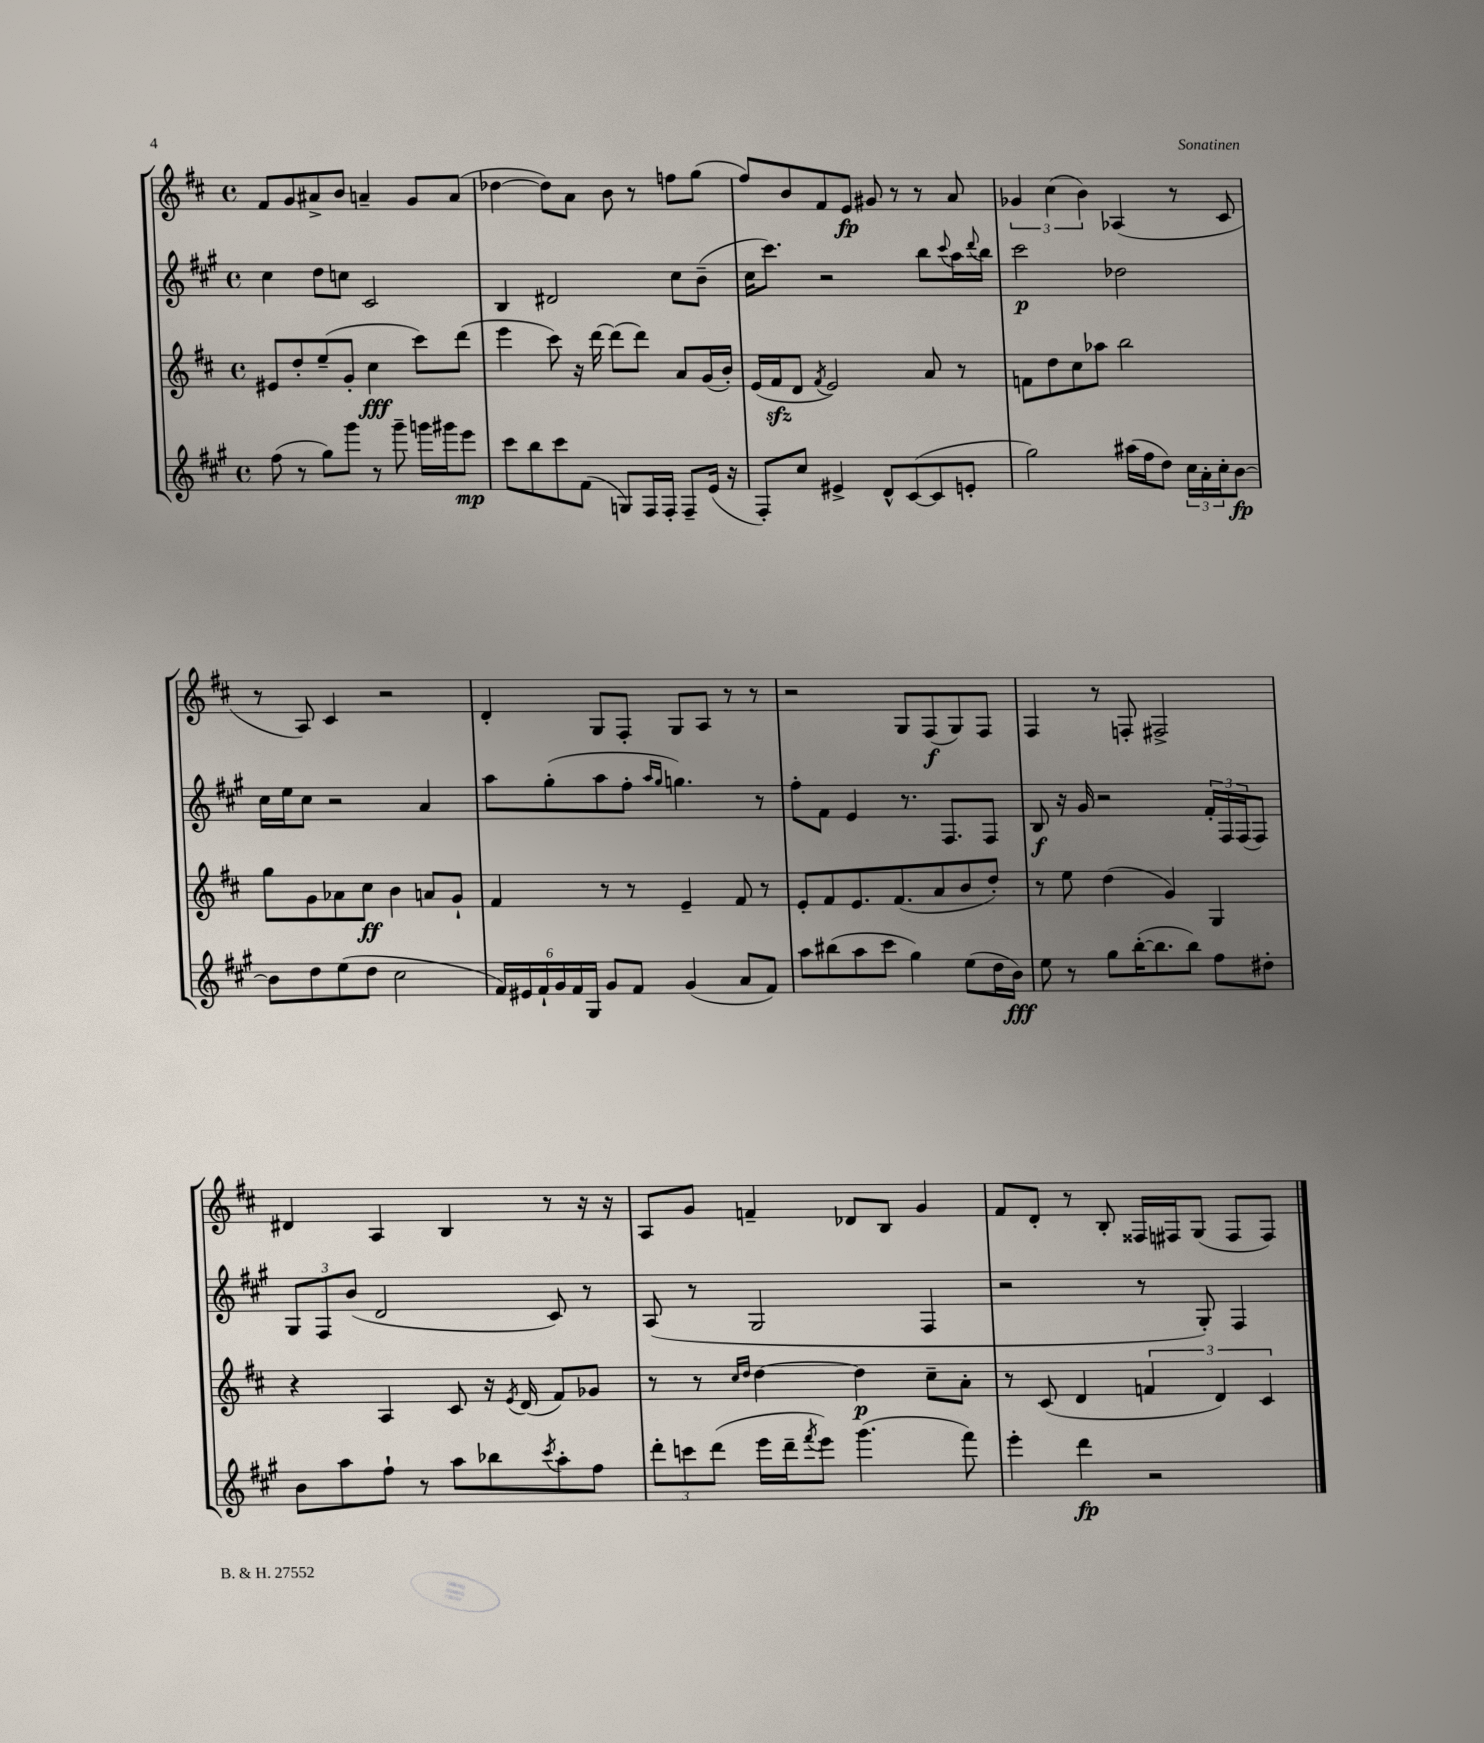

**kern	**dynam	**kern	**dynam	**kern	**dynam	**kern	**dynam
*part4	*part4	*part3	*part3	*part2	*part2	*part1	*part1
*staff4	*staff4	*staff3	*staff3	*staff2	*staff2	*staff1	*staff1
*clefG2	*	*clefG2	*	*clefG2	*	*clefG2	*
*k[f#c#g#]	*	*k[f#c#]	*	*k[f#c#g#]	*	*k[f#c#]	*
*M4/4	*	*M4/4	*	*M4/4	*	*M4/4	*
*met(c)	*	*met(c)	*	*met(c)	*	*met(c)	*
=12	=12	=12	=12	=12	=12	=12	=12
(8ff#\	.	8e#X/L	.	4cc#\	.	8f#/L	.
8r	.	8dd'/	.	.	.	8g/	.
8gg#\L)	.	(8ee~/	.	8dd\L	.	8a#X^/	.
8ggg#\J	.	8g'/J	.	8ccn\J	.	8b/J	.
8r	.	4cc#\	fff	2c#/	.	4an~/	.
8ggg#~\	.	.	.	.	.	.	.
16gggn\LL	.	8ccc#\L)	.	.	.	8g/L	.
16ggg#X\J	.	.	.	.	.	.	.
8eee\J	mp	(8ddd\J	.	.	.	(8a/J	.
=13	=13	=13	=13	=13	=13	=13	=13
8ccc#\L	.	4eee\	.	4B/	.	[4dd-X\	.
8bb\	.	.	.	.	.	.	.
8ccc#\	.	8ccc#\)	.	2d#X/	.	8dd-\L])	.
(8f#\J	.	16r	.	.	.	8a\J	.
.	.	[16ddd\	.	.	.	.	.
8Gn/L)	.	(8ddd\L]	.	.	.	8b\	.
16F#/L	.	8ddd\J)	.	.	.	8r	.
16F#'/JJ	.	.	.	.	.	.	.
8F#~/L	.	8a/L	.	8cc#\L	.	8ffn\L	.
(16e/Jk	.	(16g/L	.	(8b~\J	.	(8gg\J	.
16r	.	16b'/JJ)	.	.	.	.	.
=14	=14	=14	=14	=14	=14	=14	=14
8F#'/L)	.	(16e/LL	.	16cc#\KL	.	8ff#/L)	.
.	.	16f#zz/J	.	8.ccc#\J)	.	.	.
8cc#/J	.	8d/J	.	.	.	8b/	.
.	.	8qf#/	.	.	.	.	.
4e#X^/	.	2e/)	.	2r	.	8f#/	.
.	.	.	.	.	.	8e/J	fp
8d^^/L	.	.	.	.	.	8g#X/	.
([8c#/	.	.	.	.	.	8r	.
8c#/]	.	8a/	.	8bb\L	.	8r	.
.	.	.	.	8qqccc#/	.	.	.
8en'/J	.	8r	.	16aa\L	.	8a/	.
.	.	.	.	8qqddd/	.	.	.
.	.	.	.	16bb\JJ	.	.	.
=15	=15	=15	=15	=15	=15	=15	=15
2gg#\)	.	8fn\L	.	2ccc#\	p	6g-X/	.
.	.	8dd\	.	.	.	.	.
.	.	.	.	.	.	(6cc#\	.
.	.	8cc#\	.	.	.	.	.
.	.	.	.	.	.	6b\)	.
.	.	8aa-X\J	.	.	.	.	.
(16aa#X\LL	.	2bb\	.	2dd-X\	.	(4A-X/	.
16ff#\J	.	.	.	.	.	.	.
8dd\J)	.	.	.	.	.	.	.
24cc#\LL	.	.	.	.	.	8r	.
24a'\	.	.	.	.	.	.	.
24cc#'\J	.	.	.	.	.	.	.
[8b\J	fp	.	.	.	.	8c#/	.
!!LO:LB:g=z
=16	=16	=16	=16	=16	=16	=16	=16
8b\L]	.	8gg\L	.	16cc#\LL	.	8r	.
.	.	.	.	16ee\J	.	.	.
8dd\	.	8g\	.	8cc#\J	.	8A/)	.
(8ee\	.	8a-X\	.	2r	.	4c#/	.
8dd\J	.	8cc#\J	ff	.	.	.	.
2cc#\	.	4b\	.	.	.	2r	.
.	.	8an/L	.	4a/	.	.	.
.	.	8g`/J	.	.	.	.	.
=17	=17	=17	=17	=17	=17	=17	=17
24f#/LL)	.	4f#/	.	8aa\L	.	4d'/	.
24e#X/	.	.	.	.	.	.	.
24f#`/	.	.	.	.	.	.	.
24g#/	.	.	.	(8gg#'\	.	.	.
24f#/	.	.	.	.	.	.	.
24G#/JJ	.	.	.	.	.	.	.
8g#/L	.	8r	.	8aa\	.	8G/L	.
8f#/J	.	8r	.	8ff#'\J	.	8F#'/J	.
.	.	.	.	16qqaa/LL	.	.	.
.	.	.	.	16qqgg#/JJ	.	.	.
(4g#/	.	4e~/	.	4.ggn\)	.	8G/L	.
.	.	.	.	.	.	8A/J	.
8a/L	.	8f#/	.	.	.	8r	.
8f#/J)	.	8r	.	8r	.	8r	.
=18	=18	=18	=18	=18	=18	=18	=18
8aa\L	.	8e'/L	.	8ff#'\L	.	2r	.
(8bb#X\	.	8f#/	.	8f#\J	.	.	.
8aa\	.	8.e/	.	4e/	.	.	.
8ccc#\J	.	.	.	.	.	.	.
.	.	(8.f#/	.	.	.	.	.
4gg#\)	.	.	.	8.r	.	8G/L	.
.	.	8a/	.	.	.	(8F#/	f
.	.	.	.	8.F#/L	.	.	.
(8ee\L	.	8b/	.	.	.	8G/)	.
16dd\L	.	8dd'/J)	.	8F#/J	.	8F#/J	.
16b\JJ)	fff	.	.	.	.	.	.
=19	=19	=19	=19	=19	=19	=19	=19
8ee\	.	8r	.	8B/	f	4F#/	.
8r	.	8ee\	.	16r	.	.	.
.	.	.	.	16g#/	.	.	.
8gg#\L	.	(4dd\	.	2r	.	8r	.
([16bb'\K	.	.	.	.	.	8Fn'/	.
8.bb\]	.	.	.	.	.	.	.
.	.	4g/)	.	.	.	2F#X^/	.
8bb\J)	.	.	.	.	.	.	.
8ff#\L	.	4G/	.	24f#'/LL	.	.	.
.	.	.	.	24F#/	.	.	.
.	.	.	.	(24F#/J	.	.	.
8dd#X'\J	.	.	.	8F#/J)	.	.	.
!!LO:LB:g=z
=20	=20	=20	=20	=20	=20	=20	=20
8b\L	.	4r	.	12G#/L	.	4d#X/	.
.	.	.	.	12F#/	.	.	.
8aa\	.	.	.	.	.	.	.
.	.	.	.	(12b/J	.	.	.
8ff#`\J	.	4A/	.	2d/	.	4A/	.
8r	.	.	.	.	.	.	.
8aa\L	.	8c#/	.	.	.	4B/	.
8bb-X\	.	16r	.	.	.	.	.
.	.	8qe/	.	.	.	.	.
.	.	(16d/	.	.	.	.	.
8qccc#/	.	.	.	.	.	.	.
8aa'\	.	8f#/L)	.	8c#/)	.	8r	.
8ff#\J	.	8g-X/J	.	8r	.	16r	.
.	.	.	.	.	.	16r	.
=21	=21	=21	=21	=21	=21	=21	=21
12ddd'\L	.	8r	.	(8A/	.	8A/L	.
12cccn\	.	.	.	.	.	.	.
.	.	8r	.	8r	.	8g/J	.
(12ddd\J	.	.	.	.	.	.	.
.	.	16qqcc#/LL	.	.	.	.	.
.	.	16qqdd/JJ	.	.	.	.	.
16eee\LL	.	[4dd\	.	2G#/	.	4fn~/	.
16ddd~\J	.	.	.	.	.	.	.
8qfff#/	.	.	.	.	.	.	.
8eee\J)	.	.	.	.	.	.	.
(4.ggg#\	.	4dd\]	p	.	.	8d-X/L	.
.	.	.	.	.	.	8B/J	.
.	.	8cc#~\L	.	4F#/	.	4g/	.
8fff#\)	.	8a'\J	.	.	.	.	.
=22	=22	=22	=22	=22	=22	=22	=22
4eee'\	.	8r	.	2r	.	8f#/L	.
.	.	(8c#/	.	.	.	8d'/J	.
4ddd\	fp	4d/	.	.	.	8r	.
.	.	.	.	.	.	8B'/	.
2r	.	6fn/	.	8r	.	16F##X/LL	.
.	.	.	.	.	.	16F#X/J	.
.	.	.	.	8G#'/)	.	(8G/J	.
.	.	6d/)	.	.	.	.	.
.	.	.	.	4F#/	.	8F#/L	.
.	.	6c#/	.	.	.	.	.
.	.	.	.	.	.	8F#/J)	.
==	==	==	==	==	==	==	==
*-	*-	*-	*-	*-	*-	*-	*-
